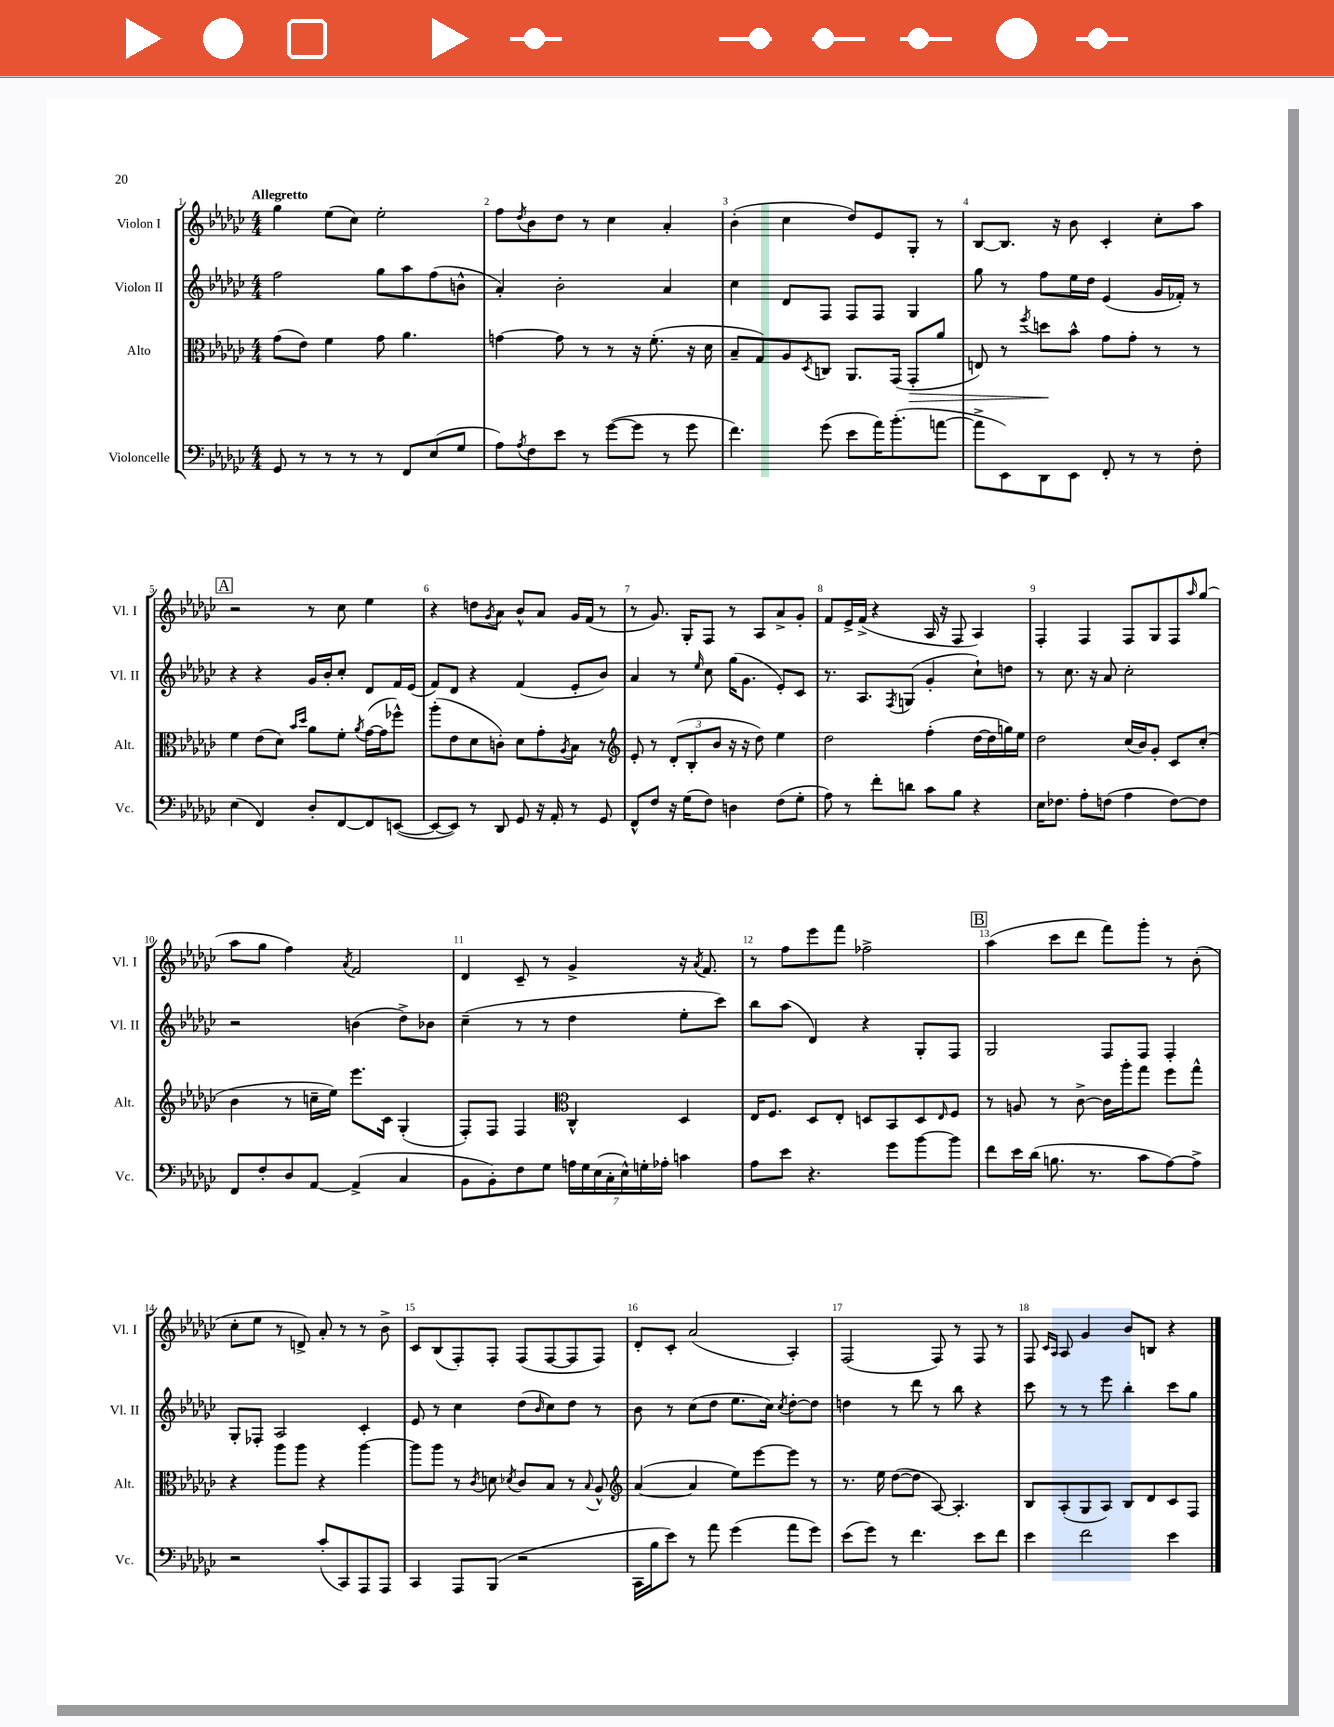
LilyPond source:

<<
\new StaffGroup <<
\new Staff = "s0" \with { instrumentName = "Violon I" shortInstrumentName = "Vl. I" } {
    \clef treble \key ges \major \numericTimeSignature \time 4/4 \tempo "Allegretto"
    ges''4 ees''8( ces''8) ees''2-. |
    f''8 \acciaccatura { des''8 } bes'8 des''8 r8 ces''4 aes'4-. |
    bes'4-.( ces''4 des''8) ees'8 ges8-. r8 |
    bes8~ bes8. r16 bes'8 ces'4-. ces''8-. aes''8 |
    \mark \markup { \box "A" } r2 r8 ces''8 ees''4 |
    r4 d''8 \acciaccatura { ges'8 } aes'8 bes'8-^ aes'8 ges'16 f'16( r8 |
    r8 ges'8.) ges16-. f8 r8 aes8 aes'8-> ges'8-. |
    f'8 ees'16-> f'16->( r4 aes16 r16 f8 aes4) |
    f4-. f4 f8 ges8 f8 \grace { aes''16 } ges''8( |
    aes''8 ges''8 f''4) \acciaccatura { aes'8 } f'2 |
    des'4 ces'8-- r8 ges'4-> r16 \acciaccatura { aes'8 } f'8. |
    r8 f''8 ees'''8 f'''8 fes''2-> |
    \mark \markup { \box "B" } aes''4( ces'''8 des'''8 f'''8) ges'''8-. r8 bes'8-.( |
    ces''8-. ees''8 r8 d'8->) aes'8-. r8 r8 bes'8-> |
    ces'8 bes8( f8-.) f8-. f8( f8~ f8 f8) |
    des'8-. ces'8-. aes'2( aes4-.) |
    f2( f8) r8 f8 r8 |
    f8 \grace { ces'16 aes16 } aes8 ges'4 bes'8 b8 r4 \bar "|." |
}
\new Staff = "s1" \with { instrumentName = "Violon II" shortInstrumentName = "Vl. II" } {
    \clef treble \key ges \major \numericTimeSignature \time 4/4
    f''2 ges''8 aes''8 f''8( b'8-^ |
    aes'4-.) bes'2-. aes'4 |
    ces''4 des'8 f8 f8 f8 ges4 |
    ges''8 r8 f''8 ees''16 des''16 ees'4( ges'16 fes'16-.) r8 |
    \mark \markup { \box "A" } r4 r4 ges'16 bes'16-. ces''8-. des'8 f'16 ees'16( |
    f'8) des'8 r4 f'4( ees'8-. bes'8) |
    aes'4 r8 \grace { ees''16 } ces''8 ges''16( ges'8. ees'8-.) ces'8 |
    r8. aes8. \acciaccatura { f8 } g8( ges'4-. ces''8-!) d''8 |
    r8 ces''8. r16 aes'8 ces''2-. |
    r2 b'4( des''8->) bes'8 |
    ces''4--( r8 r8 des''4 ees''8-. ces'''8) |
    bes''8 aes''8( des'4) r4 ges8-. f8 |
    \mark \markup { \box "B" } ges2 f8 f8 f4-. |
    ges8-. fes8-. aes2 ces'4-. |
    ees'8 r8 ces''4 des''8( \grace { bes'16 } ces''8) des''8 r8 |
    bes'8 r8 ces''8( des''8 ees''8. ces''16) \acciaccatura { ces''8 } des''8~-. des''8 |
    d''4 r8 des'''8 r8 bes''8 r4 |
    ces'''8 r8 r8 ees'''8 bes''4-. ces'''8 ges''8 \bar "|." |
}
\new Staff = "s2" \with { instrumentName = "Alto" shortInstrumentName = "Alt." } {
    \clef alto \key ges \major \numericTimeSignature \time 4/4
    ges'8( ees'8) f'4 ges'8 aes'4. |
    g'4~ g'8 r8 r8 r16 f'8.-.( r16 des'16 |
    bes8-- ges8) aes8 \acciaccatura { des8 } c8 aes,8. ges,16( ges,8-.\> aes'8 |
    e8) r8 \acciaccatura { f''8 } d''8\! bes'8-^ ges'8 ges'8-. r8 r8 |
    \mark \markup { \box "A" } f'4 ees'8( des'8) \grace { bes'16 des''16 } aes'8 f'8-. \acciaccatura { aes'8 } ges'16~( ges'16 fes''8-^) |
    aes''8-.( ees'8 des'8 c'8-.) des'8 ges'8-. \acciaccatura { aes8 } bes8 r8 |
    \clef treble ees'8-. r8 \tuplet 3/2 { des'8-.( bes8-. bes'8 } r16 r16 des''8) ees''4 |
    des''2 f''4-.( des''16~ des''16 g''16) ees''16 |
    des''2 ces''16( bes'16) ges'8-. ces'8 ces''8-.( |
    bes'4 r8 c''16-- ees''16) ees'''8. ces'16 ges4-.( |
    f8-.) f8 f4 \clef alto ces4-^ des4 |
    ees16 f8. des8 ees8-. d8 bes,8 d8 \grace { ees16 } f8 |
    \mark \markup { \box "B" } r8 a8 r8 ces'8~-> ces'16 aes''16-. ges''8 f''8 ges''8-^ |
    r4 aes''8 aes''8 r4 aes''4~ |
    aes''8 aes''8 r8 \acciaccatura { ces'8 } d'8 \acciaccatura { des'8 } ces'8 bes8 r8 \appoggiatura { bes8 } aes8-^ |
    \clef treble aes'4~( aes'4 ees''8) ees'''8~ ees'''8 r8 |
    r8. ees''16 des''8~( des''8 aes8~) aes4.-. |
    bes8 aes8-.( ges8 aes8) bes8 des'8 ces'8 f8 \bar "|." |
}
\new Staff = "s3" \with { instrumentName = "Violoncelle" shortInstrumentName = "Vc." } {
    \clef bass \key ges \major \numericTimeSignature \time 4/4
    ges,8 r8 r8 r8 r8 f,8 ees8( ges8 |
    aes8) \acciaccatura { aes8 } f8 ees'8 r8 ges'8~( ges'8 r8 ges'8 |
    f'4.) ges'8( ees'8 aes'16) bes'8.-.( a'8~ |
    a'8-> ees,8) des,8 ees,8 f,8-. r8 r8 f8-. |
    \mark \markup { \box "A" } ees4( f,4) des8-. f,8~ f,8 e,8~( |
    e,8~ e,8) r8 des,8 ges,8 r16 aes,16-. r8 ges,8 |
    f,8-^ f8 r16 ges16( f8) d4 f8( ges8-. |
    aes8) r8 f'8-. d'8 ces'8 bes8 r4 |
    ees16 fes8. aes8-. f8( aes4 f8~) f8 |
    f,8 f8-. des8 aes,8~ aes,4->( ces4 |
    bes,8 bes,8-.) f8 ges8 \tuplet 7/4 { a16 ges16 ees16( ces16-. ees16-^) g16-. aes16-. } c'4 |
    aes8 ees'8 r4. ges'8 bes'8~ bes'8 |
    \mark \markup { \box "B" } f'8 ees'16 des'16( b8. r8. ces'8 aes8~) aes8-> |
    r2 ces'8-.( ces,8) aes,,8 aes,,8 |
    ces,4 aes,,8 bes,,8( r2 |
    ces,16 bes16 ees'8) r8 aes'8 ges'4( aes'8 ges'8) |
    ees'8( ges'8) r8 f'4. ees'8 f'8 |
    ees'4 f'2 ees'4 \bar "|." |
}
>>
>>
\layout { \context { \Score \override BarNumber.break-visibility = ##(#f #t #t) barNumberVisibility = #all-bar-numbers-visible } }
